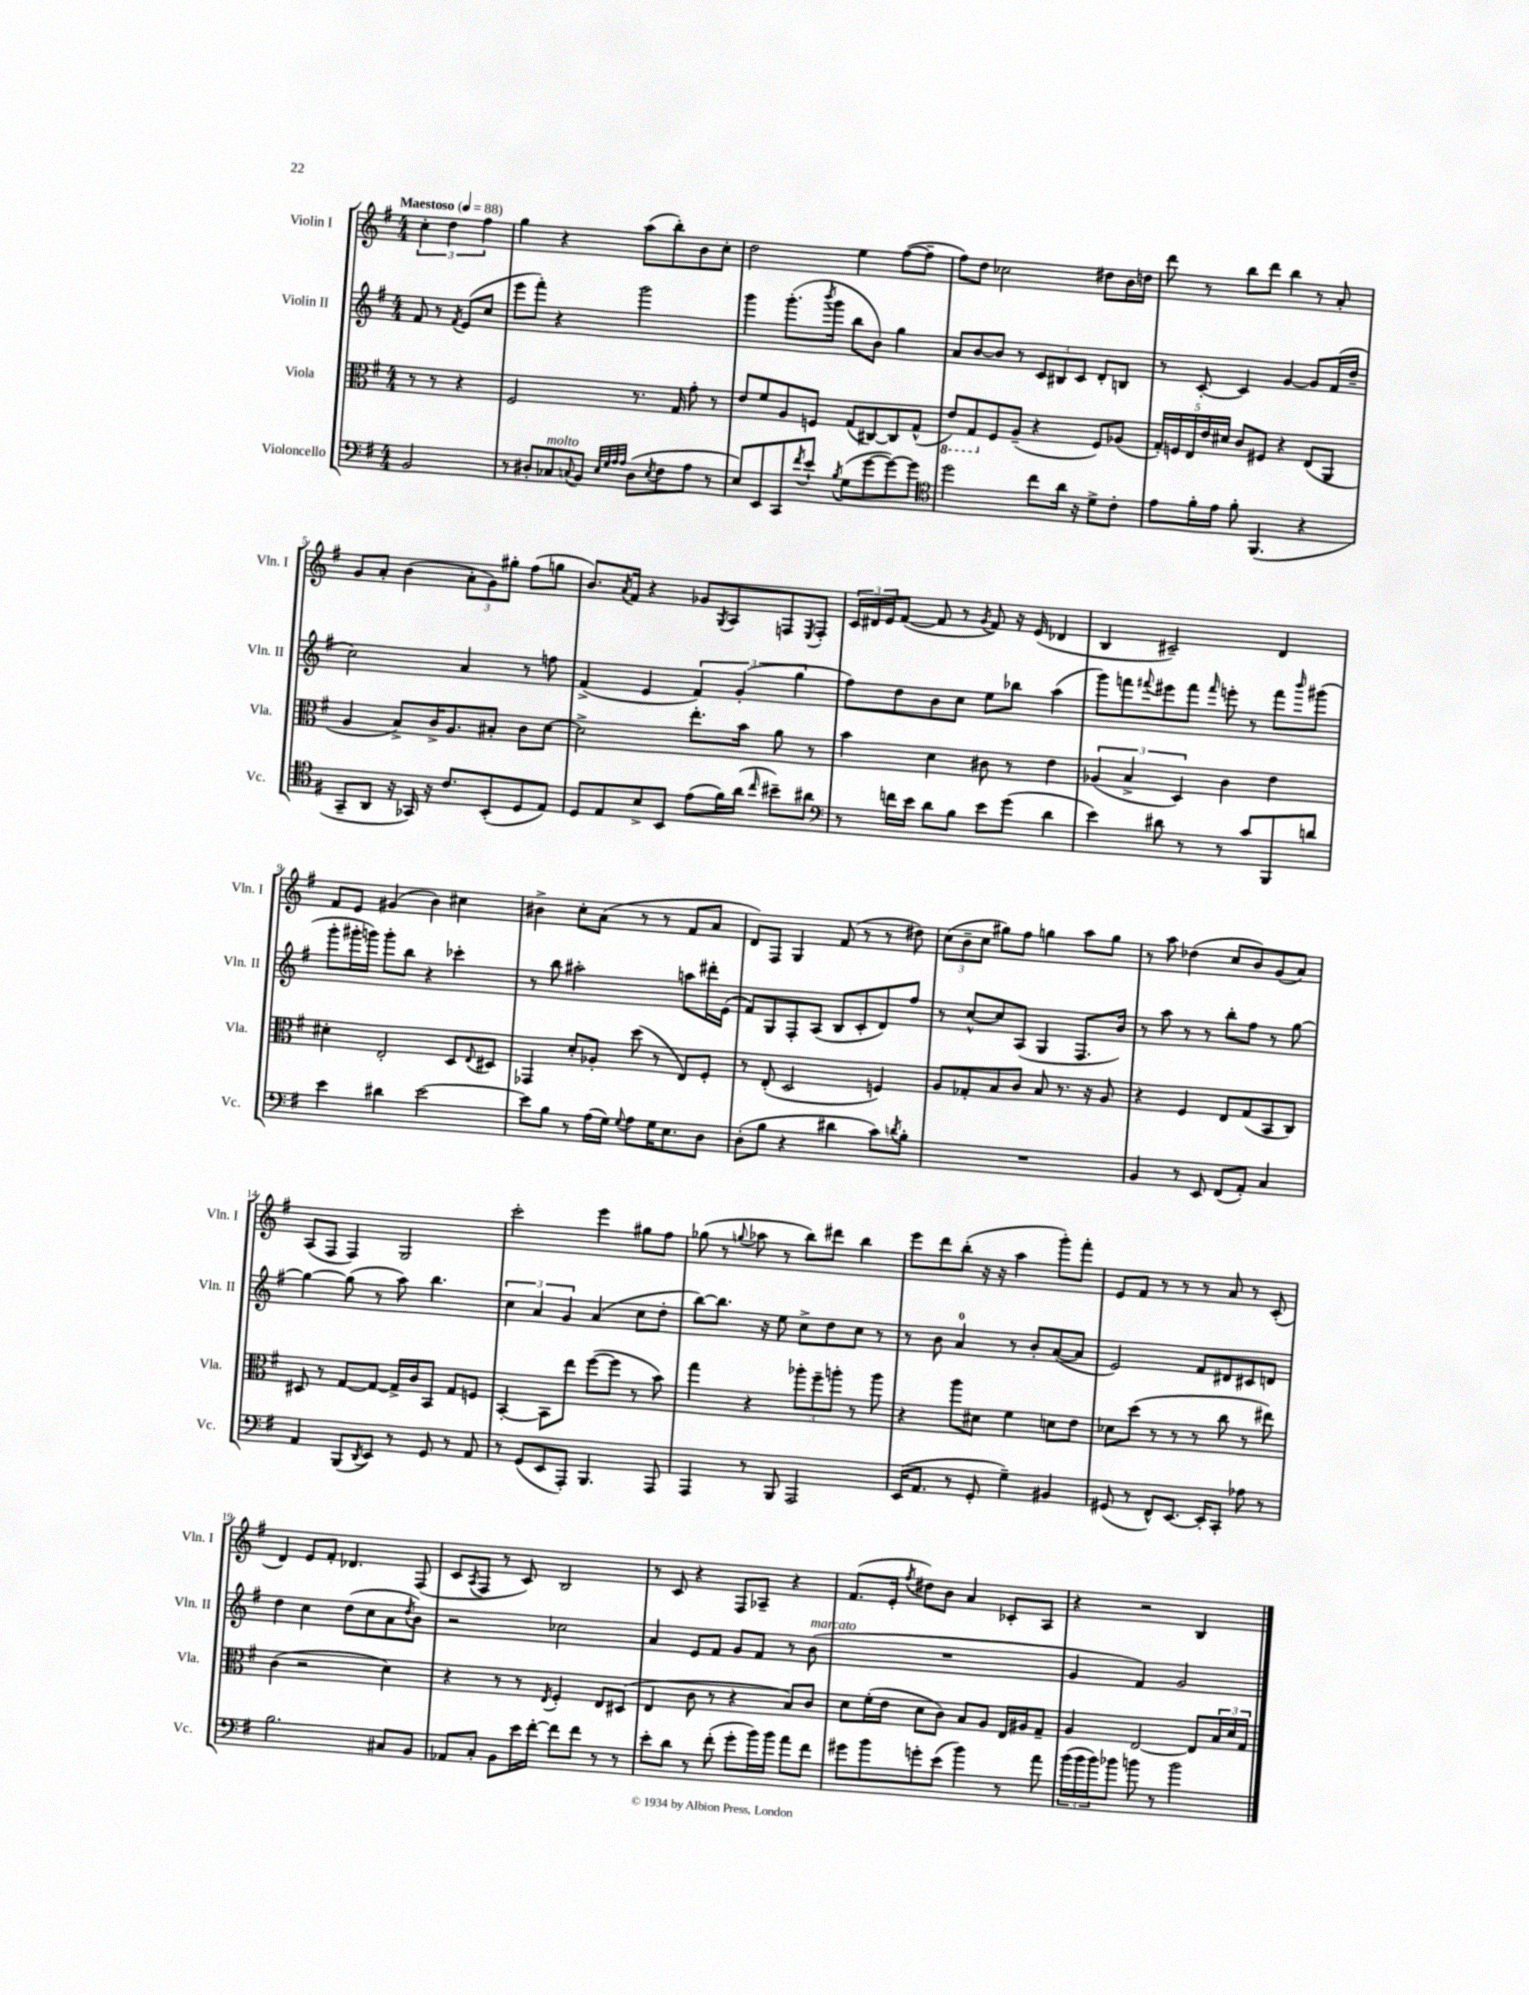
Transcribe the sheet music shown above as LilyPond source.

<<
\new StaffGroup <<
\new Staff = "s0" \with { instrumentName = "Violin I" shortInstrumentName = "Vln. I" } {
    \clef treble \key g \major \numericTimeSignature \time 4/4 \partial 2 \tempo "Maestoso" 4 = 88
    \tuplet 3/2 { c''4-. d''4 fis''4 } |
    g''4 r4 a''8( b''8-.) b'8 c''8-. |
    d''2 e''4 fis''8~( fis''8-- |
    fis''8) d''8 ces''2 dis''8 b'16 d''16 |
    d'''8 r8 b''8 d'''8 b''4 r8 a'8-. |
    g'8 a'8-. b'4( \tuplet 3/2 { a'8-. g'8) gis''8-. } fis''8( g''8 |
    b'8.) \acciaccatura { a'8 } fis'16 r4 ges'8 \acciaccatura { g8 } a8 f8 \acciaccatura { e8 } f8-. |
    \tuplet 3/2 { c'16 dis'16 e'16 } fis'8~( fis'8 r8 \acciaccatura { g'8 } fis'8) r16 e'16( des'4 |
    b4 cis'2--) d'4 |
    fis'8 e'8 gis'4( b'4) cis''4 |
    bis'4-> c''8-. a'8( r8 r8 fis'8 a'8 |
    d'8) fis8 g4 fis'8( r8 r8 dis''8) |
    \tuplet 3/2 { c''8( b'8-- c''8 } gis''8) fis''8 g''4 a''8 g''8 |
    r8 a''8 des''4( c''8 b'8) g'8( a'8) |
    a8( fis8 fis4) g2 |
    c'''2-. e'''4 gis''8 fis''8 |
    ges''8( r8 \appoggiatura { g''8 } aes''8 r8 b''8) dis'''8 b''4 |
    e'''8 d'''8 b''8-.( r16 r16 a''4 g'''8-.) fis'''8-. |
    e'8 fis'8 r8 r8 r8 a'8 r8 c'8-.( |
    d'4) e'8 fis'8-. des'4. fis8( |
    c'8 \acciaccatura { a8 } fis8 r8 c'8) b2 |
    r8 c'8 r4 fis8 aes8-- r4 |
    fis'8.( e'16-. \acciaccatura { fis''8 } dis''8) b'8 a'4 ces'8-. a8 |
    r4 r2 b4 \bar "|." |
}
\new Staff = "s1" \with { instrumentName = "Violin II" shortInstrumentName = "Vln. II" } {
    \clef treble \key g \major \numericTimeSignature \time 4/4 \partial 2
    fis'8 r8 \acciaccatura { fis'8 } e'8( c''8 |
    e'''8 fis'''8-.) r4 g'''2 |
    g'''4 g'''8.-.( \acciaccatura { b'''8 } g'''16 b''8 b'8) g''4 |
    a'8 b'8~ b'8 r8 \tuplet 3/2 { c'8 bis8 c'8 } d'8-. b8 |
    r8 c'8~-. c'4 g'4~ g'8 fis'16( d''16-- |
    c''2) a'4 r8 f''8 |
    fis'4->( e'4 \tuplet 3/2 { fis'4) g'4-.( g''4 } |
    fis''8) d''8 b'8 c''8 e''8 bes''8 a''4( |
    g'''8) f'''8 \appoggiatura { fis'''8 } eis'''8 fis'''8 \grace { fis'''16 } e'''8-. r8 fis'''8 \grace { b'''16 } gis'''8( |
    g'''8-. gis'''16-. g'''16) g'''8-. b''8 r4 ces'''4-. |
    r8 b''8 ais''2-. a''8 dis'''16-. e'16( |
    fis'8) g8 fis8-. a8( b8 c'8-. d'8) fis''8 |
    r8 c''8~-^ c''8 a8( g4 fis8. b'16) |
    r8 a''8 r8 r8 b''8-. fis''8 r8 g''8~ |
    g''4~ g''8( r8 a''8) b''4. |
    \tuplet 3/2 { c''4 a'4 g'4 } a'4( c''8 d''8-. |
    b''8~) b''8. r16 e''8 c''8-> d''8 c''8 r8 |
    r8 b'8 a'4-0 r8 b'8-. a'8~( a'8 |
    e'2) fis'8 dis'8 cis'8 d'8 |
    d''4 c''4 d''8( c''8 a'8 \acciaccatura { d''8 } b'8) |
    r2 ces''2 |
    a'4 e'8 fis'8 g'8 fis'8 r8 b'8^\markup { \italic "marcato" }( |
    R1 |
    g'4 fis'4) g'2 \bar "|." |
}
\new Staff = "s2" \with { instrumentName = "Viola" shortInstrumentName = "Vla." } {
    \clef alto \key g \major \numericTimeSignature \time 4/4 \partial 2
    r8 r8 r4 |
    fis2 r8. g16 g'8-. r8 |
    e'8 fis'8 a8 f8 g8( cis8~) cis8 g8-^( |
    \ottava #-1 e8) g,8 \ottava #0 fis8 a8--( r4 fis8) aes8( |
    \tuplet 5/4 { g16-.) f16 e16 e'16 dis'16 } c'8 fis8 r4 e8( a,8 |
    a4 b8->) c'16-> a8. bis8-. c'8 d'8~ |
    d'2-> e''8.-. b'16 a'8 r8 |
    b'4 d'4 cis'8 r8 e'4 |
    \tuplet 3/2 { aes4( b4-> d4) } c'4 e'4 |
    dis'4-. e2-. d8 \appoggiatura { e8 } dis8 |
    ges,4 d'8-. aes8-. d''8( r8 e8) fis8-. |
    r8 e8-.( d2 f4) |
    a8 ges8-. b8 c'8 b8 r8. r16 a8 |
    r4 fis4 e8 g8( b,8 c8) |
    dis8 r8 g8~ g8~ g16-> c'16 b,8 g8 f8 |
    b,4~-. b,8 e''8 fis''8~( fis''8 r8 b'8) |
    g''4 r4 \tuplet 3/2 { aes''8-. fis''8-- a''8-. } r8 a''8 |
    r4 a''8 dis'8 fis'4 d'8 e'8 |
    des'8 d''8( r8 r8 r8 c''8 r8 eis''8) |
    c'4( r2 d'4) |
    r4 r8 r8 \acciaccatura { e8 } fis4-. e8 dis8( |
    e4 c'8 r8 r4 b8) c'8 |
    d'8 fis'16-.( e'16 d'8 c'8) b8 a8 e16 ais16 g8-- |
    a4 e2~ e8 \tuplet 3/2 { b16 d'16 g16 } \bar "|." |
}
\new Staff = "s3" \with { instrumentName = "Violoncello" shortInstrumentName = "Vc." } {
    \clef bass \key g \major \numericTimeSignature \time 4/4 \partial 2
    b,2 |
    r8 dis8-. ces8^\markup { \italic "molto" } \appoggiatura { c8 } b,8 \grace { e32 g32 a32 a32 } dis8( \acciaccatura { e8 } fis8 a8 r8 |
    e8) e,8 c,8 \acciaccatura { fis'8 } e'8-! \acciaccatura { b8 } g8( g'8~ g'8~) g'8 |
    \clef tenor d''2 c''8 a'16 r16 d'8-> c'8-. |
    e'8 fis'16-. e'16 fis'8-. fis,4.( r4 |
    g,8-- a,8 r16 ges,16) r16 c'8. b,8-.( d8 e8) |
    d8 e8 b8-> b,8 e'8( fis'16) a'16( \grace { c''16 } bis'8--) ais'8 |
    \clef bass r8 f'16 e'16 d'8 b8 e'8 g'8( d'4 |
    e'4) dis'8 r8 r8 c'8 b,,8 d'8 |
    e'4 dis'4 e'2~ |
    e'8 b8 r8 a16( g16) \appoggiatura { g8 } a8 g16 e8. d8 |
    d8-.( b8 r4 dis'4 c'8) \acciaccatura { d'8 } b8-. |
    R1 |
    b,4 r8 e,8 fis,8( a,8-.) c4 |
    a,4 b,,8( \acciaccatura { d,8 } e,8) r8 g,8 r8 a,8 |
    r8 g,8( e,8 a,,8-.) b,,4. a,,8 |
    a,,4 r8 b,,8 a,,2 |
    e,16( a,8. r8 g,8-. g4--) bis,4 |
    gis,8( r8 fis,8-^) e,8.~ e,16-. c,8-. aes8 r8 |
    b2. cis8 b,8 |
    aes,8 c8-. b,8 e'16 fis'16~-. fis'8 fis'8 r8 r8 |
    e'8-. d'8 r8 fis'8-.( g'8-. b'16) b'16 a'8 fis'8 |
    gis'8 b'8 g'8-. e'8( b'4) r8 a'8 |
    \tuplet 3/2 { b'16( b'16 b'16) } bes'8 b'8 r8 b'2 \bar "|." |
}
>>
>>
